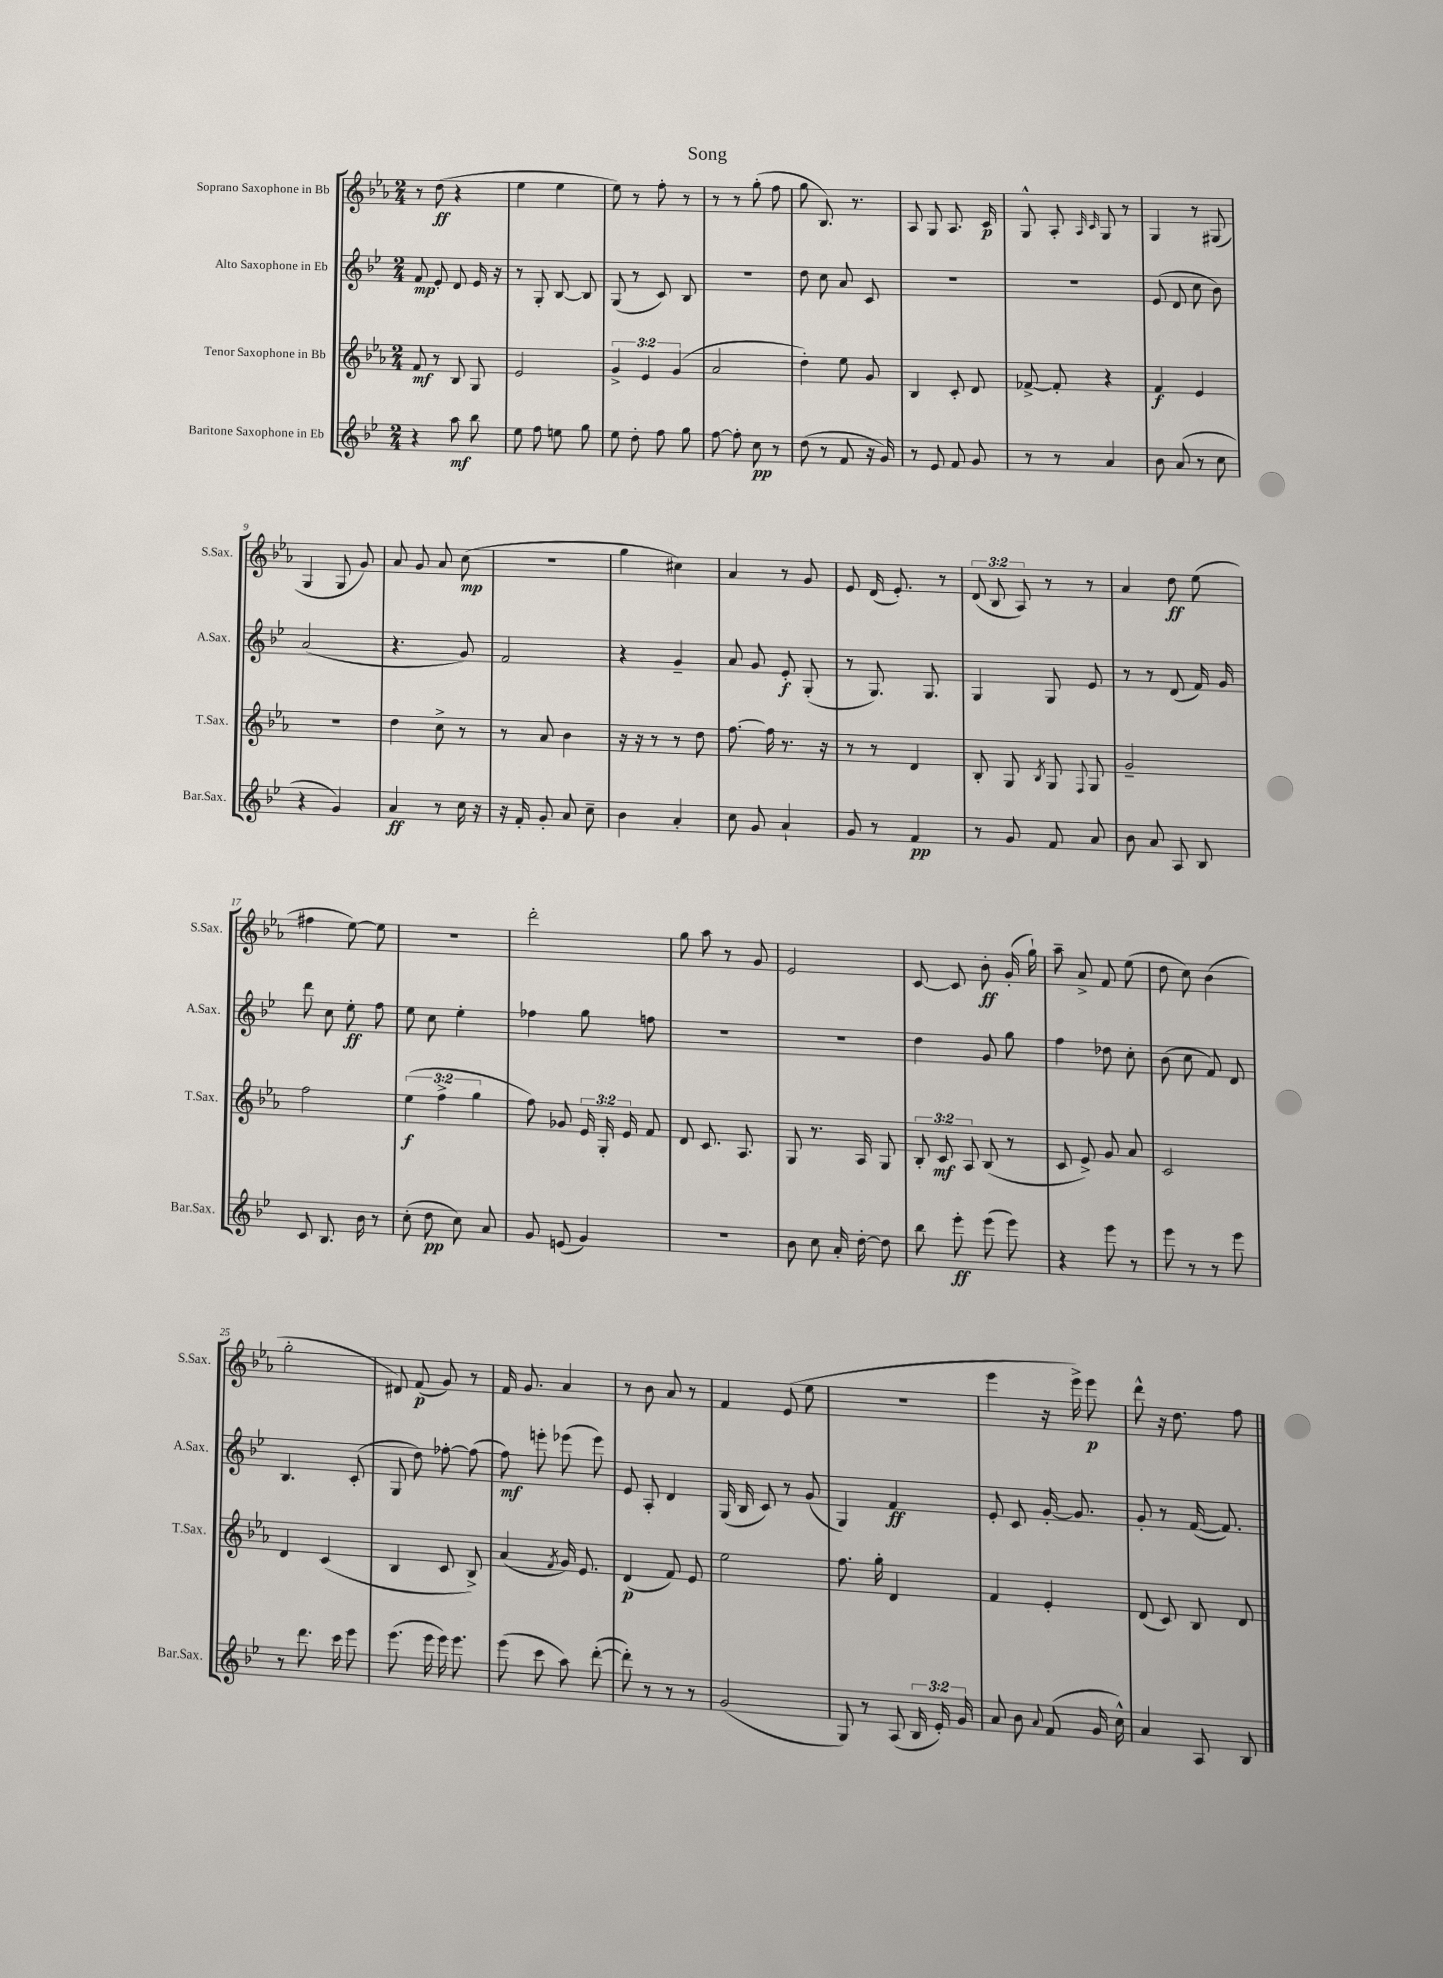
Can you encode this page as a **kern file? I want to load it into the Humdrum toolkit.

**kern	**kern	**kern	**kern
*staff4	*staff3	*staff2	*staff1
*clefG2	*clefG2	*clefG2	*clefG2
*k[b-e-]	*k[b-e-a-]	*k[b-e-]	*k[b-e-a-]
*M2/4	*M2/4	*M2/4	*M2/4
4r	8f	8f	8r
.	8r	8e-'	(8dd
8aa	8B-	8d	4r
8bb-	8G	16e-	.
.	.	16r	.
=	=	=	=
8ee-	2e-	8r	4ee-
8ff	.	8G'	.
8ee	.	[8B-	4ee-
8gg	.	8B-]	.
=	=	=	=
8ee-	6g^	(8G	8ee-)
8dd'	.	8r	8r
.	6e-	.	.
8ff	.	8c)	8ff'
.	(6g	.	.
8gg	.	8B-	8r
=	=	=	=
[8ff	2a-	2r	8r
8ff']	.	.	8r
8cc	.	.	(8gg'
8r	.	.	8ff
=	=	=	=
(8dd	4dd')	8dd	8gg
8r	.	8cc	8.B-)
8f	8ee-	8a	.
.	.	.	8.r
16r	8g	8c	.
16g)	.	.	.
=	=	=	=
8r	4B-	2r	8A-
8e-	.	.	8G
8f	8c'	.	8.A-
8g	8d	.	.
.	.	.	16c
=	=	=	=
8r	[8f-^	2r	8G^^
8r	8f-']	.	8A-'
.	.	.	16qqA-
.	.	.	16qqc
4a	4r	.	8G
.	.	.	8r
=	=	=	=
8b-	4f	(8e-	4G
(8a	.	8d	.
8r	4e-	8cc	8r
8cc	.	8b-)	(8G#
=	=	=	=
4r	2r	(2a	4G
4g)	.	.	8G
.	.	.	8g)
=	=	=	=
4a	4dd	4.r	8a-
.	.	.	8g
8r	8cc^	.	8a-
16cc	8r	8g)	(8cc
16r	.	.	.
=	=	=	=
16r	8r	2f	2r
16f'	.	.	.
8g'	8a-	.	.
8a	4b-	.	.
8cc~	.	.	.
=	=	=	=
4b-	16r	4r	4gg
.	16r	.	.
.	8r	.	.
4a'	8r	4g~	4cc#)
.	8dd	.	.
=	=	=	=
8cc	[8.ff	8a	4a-
8g	.	8g	.
.	16ff]	.	.
4a`	8.r	8e-'	8r
.	.	(8G'	8g
.	16r	.	.
=	=	=	=
8g	8r	8r	8e-
8r	8r	8.G)	(16d
.	.	.	8.e-')
4f	4d	.	.
.	.	8.G	.
.	.	.	8r
=	=	=	=
8r	8B-'	4G	(12d
.	.	.	12B-
8g	8G	.	.
.	.	.	12A-)
.	8qB-	.	.
8f	8G	8G	8r
.	8qqF	.	.
8a	8G	8e-	8r
=	=	=	=
8b-	2g~	8r	4a-
8a	.	8r	.
8A	.	(8d	8dd
8B-	.	16f)	(8ee-
.	.	16g	.
=	=	=	=
8c	2ff	8ddd	4ff#
8.B-	.	8cc	.
.	.	8ee-'	[8ee-)
16b-	.	.	.
8r	.	8ff	8ee-]
=	=	=	=
(8cc'	(6ee-	8ee-	2r
8dd	.	8cc	.
.	6ff^	.	.
8cc)	.	4ee-'	.
.	6gg	.	.
8a	.	.	.
=	=	=	=
8g	8ff)	4ff-	2ddd'
(8e	8g-	.	.
4g)	24e-	8gg	.
.	24G'	.	.
.	24e-	.	.
.	8f	8ff	.
=	=	=	=
2r	8d	2r	8gg
.	8.c	.	8aa-
.	.	.	8r
.	8.A-	.	.
.	.	.	8g
=	=	=	=
8b-	8G	2r	2e-
8cc	8.r	.	.
16a'	.	.	.
[16dd'	16A-	.	.
8dd]	8G	.	.
=	=	=	=
8bb-	12B-'	4dd	[8c
.	12c	.	.
8eee-'	.	.	8c]
.	12A-	.	.
(8eee-	(8B-	8g	8b-'
8eee-)	8r	8gg	(16g'
.	.	.	16gg`)
=	=	=	=
4r	8c	4ff	8aa-~
.	8e-^)	.	8a-^
8eee-	8g	8dd-	8f
8r	8a-	8cc'	(8ee-
=	=	=	=
8eee-	2c	(8b-	8dd
8r	.	8cc	8cc)
8r	.	8f)	(4b-
8eee-	.	8d	.
=	=	=	=
8r	4d	4.B-	2gg'
8.ddd	.	.	.
.	(4c	.	.
16ccc	.	.	.
8eee-	.	(8c'	.
=	=	=	=
(8.eee-	4B-	8G	8d#)
.	.	8dd)	(8f
16eee-	.	.	.
16eee-)	8c	[8ff-'	8g)
8.eee-	.	.	.
.	8B-^)	(8ff-]	8r
=	=	=	=
(8eee-	(4a-	8ff)	16f
.	.	.	8.g
8ccc	.	8eee'	.
.	8qf	.	.
8aa)	16g)	(8eee-	4a-
.	8.e-	.	.
([8ddd'	.	8eee-)	.
=	=	=	=
8ddd'])	(4d	8e-	8r
8r	.	8A'	8b-
8r	8f)	4d	8a-
8r	8e-	.	8r
=	=	=	=
(2g	2ee-	(16G	4f
.	.	16B-	.
.	.	8c)	.
.	.	8r	(8e-
.	.	(8g	8ee-
=	=	=	=
8G)	8.ff	4G)	2r
8r	.	.	.
.	16gg'	.	.
(8A	4d	4f	.
24B-	.	.	.
24e-')	.	.	.
24g	.	.	.
=	=	=	=
8a	4f	8e-'	4eee-
8b-	.	8c	.
8qqa	.	.	.
(8f	4e-'	[16g'	16r
.	.	8.g]	16eee-^)
16g	.	.	8eee-
16cc^^)	.	.	.
=	=	=	=
4a	(8d	8g'	8ddd^^
.	8c)	8r	16r
.	.	.	8.dd
8A	8B-	([16f	.
.	.	8.f])	.
8B-	8d	.	8ff
==	==	==	==
*-	*-	*-	*-
